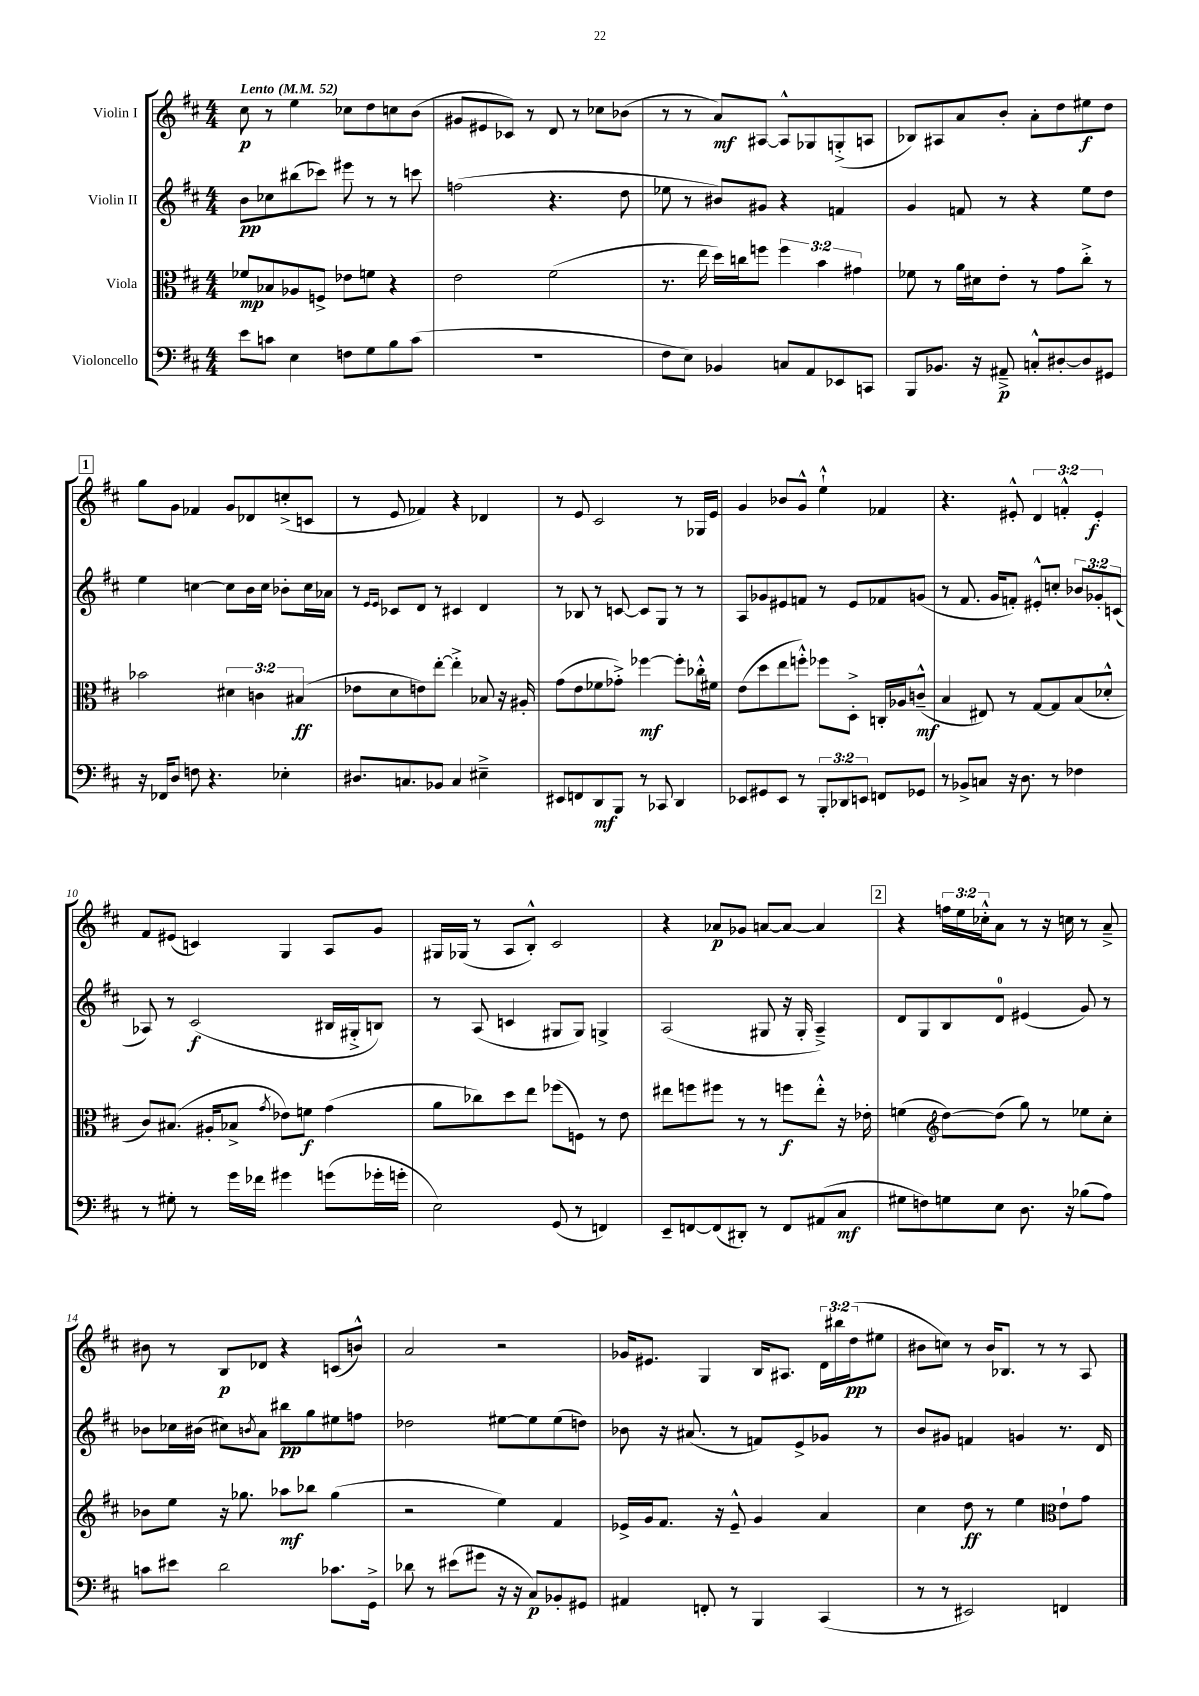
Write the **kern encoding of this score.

**kern	**dynam	**kern	**dynam	**kern	**dynam	**kern	**dynam
*part4	*part4	*part3	*part3	*part2	*part2	*part1	*part1
*staff4	*staff4	*staff3	*staff3	*staff2	*staff2	*staff1	*staff1
*I"Violoncello	*	*I"Viola	*	*I"Violin II	*	*I"Violin I	*
*clefF4	*	*clefC3	*	*clefG2	*	*clefG2	*
*k[f#c#]	*	*k[f#c#]	*	*k[f#c#]	*	*k[f#c#]	*
*M4/4	*	*M4/4	*	*M4/4	*	*M4/4	*
*MM52	*	*MM52	*	*MM52	*	*MM52	*
=1	=1	=1	=1	=1	=1	=1	=1
!	!	!	!	!	!	!LO:TX:a:B:t=Lento	!
8e\L	.	8f-X/L	mp	8b\L	pp	8cc#\	p
8cn\J	.	8B-X/	.	8cc-X\	.	8r	.
4E\	.	8A-X/	.	(8bb#X\	.	4ee\	.
.	.	8Fn^/J	.	8ccc-X\J)	.	.	.
8Fn\L	.	8e-X\L	.	8eee#X\	.	8cc-X\L	.
8G\	.	8fn\J	.	8r	.	8dd\	.
8B\	.	4r	.	8r	.	8ccn\	.
(8c\J	.	.	.	8cccn\	.	(8b\J	.
=2	=2	=2	=2	=2	=2	=2	=2
1r	.	2e\	.	(2ffn\	.	8g#X/L	.
.	.	.	.	.	.	8e#X/	.
.	.	.	.	.	.	8c-X/J)	.
.	.	.	.	.	.	8r	.
.	.	(2f#\	.	4.r	.	8d/	.
.	.	.	.	.	.	8r	.
.	.	.	.	.	.	8cc-X\L	.
.	.	.	.	8dd\	.	(8b-X\J	.
=3	=3	=3	=3	=3	=3	=3	=3
8F#\L	.	8.r	.	8ee-X\	.	8r	.
8E\J)	.	.	.	8r	.	8r	.
.	.	16ee\	.	.	.	.	.
4BB-X/	.	16dd\LL)	.	8b#X/L)	.	8a/L)	mf
.	.	16ccn\J	.	.	.	.	.
.	.	8ffn\J	.	8g#X/J	.	[8A#X/J	.
8Cn/L	.	6ff\	.	4r	.	8A#^^/L]	.
8AA/	.	.	.	.	.	8G-X/	.
.	.	6b\	.	.	.	.	.
8EE-X/	.	.	.	4fn/	.	(8Gn'^/	.
.	.	6g#X\	.	.	.	.	.
8CCn/J	.	.	.	.	.	8An/J	.
=4	=4	=4	=4	=4	=4	=4	=4
8BBB/L	.	8f-X\	.	4g/	.	8B-X/L)	.
8.BB-X/J	.	8r	.	.	.	8A#X/	.
.	.	16a\LL	.	8fn/	.	8a/	.
16r	.	16d#X\J	.	.	.	.	.
8AA#X~^/	p	8e'\J	.	8r	.	8b'/J	.
8Cn'^^/L	.	8r	.	4r	.	8a'\L	.
[8D#X'/	.	8g\L	.	.	.	8dd\	.
8D#/]	.	8cc#'^\J	.	8ee\L	.	8ee#X\	f
8GG#X/J	.	8r	.	8dd\J	.	8dd\J	.
!!LO:LB:g=z
!!LO:REH:place=s1:t=1
=5	=5	=5	=5	=5	=5	=5	=5
16r	.	2b-X\	.	4ee\	.	8gg\L	.
16FF-X/KL	.	.	.	.	.	.	.
8D/J	.	.	.	.	.	8g\J	.
8Fn\	.	.	.	[4ccn\	.	4f-X/	.
4.r	.	.	.	.	.	.	.
.	.	6d#X\	.	8cc\L]	.	8g/L	.
.	.	.	.	16b\L	.	8d-X/	.
.	.	6cn\	.	.	.	.	.
.	.	.	.	16cc\JJ	.	.	.
4E-X'\	.	.	.	8b-X'\L	.	(8ccn'^/	.
.	.	(6B#X/	ff	.	.	.	.
.	.	.	.	16cc\L	.	8cn/J	.
.	.	.	.	16a-X\JJ	.	.	.
=6	=6	=6	=6	=6	=6	=6	=6
8.D#X/L	.	8e-X\L	.	8r	.	8r	.
.	.	.	.	16qqe/LL	.	.	.
.	.	.	.	16qqe/JJ	.	.	.
.	.	8d\	.	8c-X/L	.	8e/	.
8.Cn/	.	.	.	.	.	.	.
.	.	8en\)	.	8d/J	.	4f-X/)	.
8BB-X/J	.	[8ee'\J	.	8r	.	.	.
4C/	.	4ee'^\]	.	4c#X/	.	4r	.
4E#X~^\	.	8B-X/	.	4d/	.	4d-X/	.
.	.	16r	.	.	.	.	.
.	.	16A#X'/	.	.	.	.	.
=7	=7	=7	=7	=7	=7	=7	=7
8EE#X/L	.	(8g\L	.	8r	.	8r	.
8FFn/	.	8e\	.	8B-X/	.	8e/	.
8DD/	mf	8f-X\	.	8r	.	2c#/	.
8BBB/J	.	8g-X'^\J)	.	[8cn/	.	.	.
8r	.	[4ff-X\	mf	8c/L]	.	.	.
8CC-X/	.	.	.	8G/J	.	.	.
4DD/	.	8ff-'\L]	.	8r	.	8r	.
.	.	16cc-X'^^\L	.	8r	.	16G-X/LL	.
.	.	16f#X\JJ	.	.	.	16e/JJ	.
=8	=8	=8	=8	=8	=8	=8	=8
8EE-X/L	.	(8e\L	.	8A/L	.	4g/	.
8GG#X/	.	8dd\	.	8g-X/	.	.	.
8EE-/J	.	8ee\	.	8e#X/	.	8b-X/L	.
8r	.	8ffn'^^\J)	.	8fn/J	.	8g^^/J	.
12BBB'/L	.	8ff-X\L	.	8r	.	4ee`^^\	.
12DD-X/	.	.	.	.	.	.	.
.	.	8D'^\J	.	8e#/L	.	.	.
12EEn/J	.	.	.	.	.	.	.
8FFn/L	.	16Cn'/LL	.	8f-X/	.	4f-X/	.
.	.	16A-X/J	.	.	.	.	.
8GG-X/J	.	(8cn~^^/J	mf	(8gn/J	.	.	.
=9	=9	=9	=9	=9	=9	=9	=9
8r	.	4B/	.	8r	.	4.r	.
8BB-X^/L	.	.	.	8.f#/	.	.	.
8Cn/J	.	8E#X/)	.	.	.	.	.
.	.	.	.	16g/KL	.	.	.
16r	.	8r	.	8fn'/J)	.	8e#X'^^/	.
8.D\	.	.	.	.	.	.	.
.	.	[8G/L	.	8e#X'^^/L	.	6d/	.
8r	.	8G/]	.	8ccn'/J	.	.	.
.	.	.	.	.	.	6fn'^^/	.
4F-X\	.	(8B/	.	12b-X/L	.	.	.
.	.	.	.	12g-X'/	.	6e#'/	f
.	.	8d-X'^^/J	.	.	.	.	.
.	.	.	.	(12cn/J	.	.	.
!!LO:LB:g=z
=10	=10	=10	=10	=10	=10	=10	=10
8r	.	8c#/L)	.	8A-X/)	.	8f#/L	.
8G#X'\	.	(8.B#X/J	.	8r	.	(8e#X/J	.
8r	.	.	.	(2c#/	f	4cn/)	.
.	.	16A#X'/KL	.	.	.	.	.
16g\LL	.	8B-X^/J	.	.	.	.	.
16f-X\JJ	.	.	.	.	.	.	.
.	.	8qg/	.	.	.	.	.
4g#X\	.	8e-X\L)	.	.	.	4G/	.
.	.	8fn\J	f	.	.	.	.
(8gn\L	.	(4g\	.	16B#X/LL	.	8A/L	.
.	.	.	.	16G#X'^/J	.	.	.
16g-X'\L	.	.	.	8Bn/J)	.	8g/J	.
16gn'\JJ	.	.	.	.	.	.	.
=11	=11	=11	=11	=11	=11	=11	=11
2E\)	.	8a\L	.	8r	.	16G#X/LL	.
.	.	.	.	.	.	(16G-X/JJ	.
.	.	8cc-X\)	.	(8A/	.	8r	.
.	.	8dd\	.	4cn/	.	8A/L	.
.	.	8ee\J	.	.	.	8B'^^/J)	.
(8GG/	.	(8ff-X\L	.	8G#X/L	.	2c#/	.
8r	.	8Fn\J)	.	8G#/J)	.	.	.
4FFn/)	.	8r	.	4Gn^/	.	.	.
.	.	8e\	.	.	.	.	.
=12	=12	=12	=12	=12	=12	=12	=12
8EE~/L	.	8ee#X\L	.	(2A/	.	4r	.
[8FFn/	.	8ffn\	.	.	.	.	.
(8FF/]	.	8ff#X\J	.	.	.	8a-X/L	p
8DD#X'/J)	.	8r	.	.	.	8g-X/J	.
8r	.	8r	.	8G#X/	.	[8an/L	.
8FF/L	.	8ffn\L	f	16r	.	8a/J_	.
.	.	.	.	16G#'/	.	.	.
(8AA#X/	.	8ee#'^^\J	.	4A~^/)	.	4a/]	.
8C#/J	mf	16r	.	.	.	.	.
.	.	16e-X'\	.	.	.	.	.
!!LO:REH:place=s1:t=2
=13	=13	=13	=13	=13	=13	=13	=13
8G#X\L	.	(4fn\	.	8d/L	.	4r	.
8Fn\)	.	.	.	8G/	.	.	.
*	*	*clefG2	*	*	*	*	*
8Gn\	.	[8dd\L)	.	8B/	.	24ffn\LL	.
.	.	.	.	.	.	24ee\	.
.	.	.	.	.	.	24cc-X'^^\J	.
8E\J	.	(8dd\J]	.	8d/J	.	8a\J	.
8.D\	.	8gg\)	.	(4e#X/	.	8r	.
.	.	8r	.	.	.	16r	.
16r	.	.	.	.	.	16ccn\	.
(8B-X\L	.	8ee-X\L	.	8g/)	.	8r	.
8A\J)	.	8cc#'\J	.	8r	.	8a~^/	.
!!LO:LB:g=z
=14	=14	=14	=14	=14	=14	=14	=14
8cn\L	.	8b-X\L	.	8b-X\L	.	8b#X\	.
8e#X\J	.	8ee\J	.	16cc-X\L	.	8r	.
.	.	.	.	(16b#X\JJ	.	.	.
2d\	.	16r	.	8cc#X\L)	.	8B/L	p
.	.	8.gg-X\	.	.	.	.	.
.	.	.	.	8qbn/	.	.	.
.	.	.	.	8a\J	.	8d-X/J	.
.	.	8aa-X\L	mf	8bb#X\L	pp	4r	.
.	.	8bb-X\J	.	8gg\	.	.	.
8.c-X\L	.	(4gg-\	.	8ee#X\	.	(8cn/L	.
.	.	.	.	8ffn\J	.	8bn^^/J)	.
16GG^\Jk	.	.	.	.	.	.	.
=15	=15	=15	=15	=15	=15	=15	=15
8d-X\	.	2r	.	2dd-X\	.	2a/	.
8r	.	.	.	.	.	.	.
(8e#X\L	.	.	.	.	.	.	.
8g#X\J	.	.	.	.	.	.	.
16r	.	4ee\)	.	[8ee#X\L	.	2r	.
16r	.	.	.	.	.	.	.
8C#/L)	p	.	.	8ee#\]	.	.	.
8BB-X'/	.	4f#/	.	(8ee#\	.	.	.
8GG#X/J	.	.	.	8ddn\J)	.	.	.
=16	=16	=16	=16	=16	=16	=16	=16
4AA#X/	.	16e-X^/LL	.	8b-X\	.	16g-X/KL	.
.	.	16g/J	.	.	.	8.e#X/J	.
.	.	8.f#/J	.	16r	.	.	.
.	.	.	.	(8.a#X/	.	.	.
8FFn'/	.	.	.	.	.	4G/	.
.	.	16r	.	.	.	.	.
8r	.	8e-~^^/	.	8r	.	.	.
4BBB/	.	4g/	.	8fn/L)	.	16B/KL	.
.	.	.	.	.	.	8.A#X/J	.
.	.	.	.	8e^/	.	.	.
(4CC#/	.	4a/	.	8g-X/J	.	24d\LL	.
.	.	.	.	.	.	24bb#X\	.
.	.	.	.	.	.	(24dd\J	pp
.	.	.	.	8r	.	8ee#X\J	.
=17	=17	=17	=17	=17	=17	=17	=17
8r	.	4cc#\	.	8b/L	.	8b#X\L	.
8r	.	.	.	8g#X/J	.	8ccn\J)	.
2EE#X/)	.	8dd\	ff	4fn/	.	8r	.
.	.	8r	.	.	.	16b#/KL	.
.	.	.	.	.	.	8.B-X/J	.
.	.	4ee\	.	4gn/	.	.	.
.	.	.	.	.	.	8r	.
*	*	*clefC3	*	*	*	*	*
4FFn/	.	8e`\L	.	8.r	.	8r	.
.	.	8g\J	.	.	.	8A/	.
.	.	.	.	16d/	.	.	.
==	==	==	==	==	==	==	==
*-	*-	*-	*-	*-	*-	*-	*-
